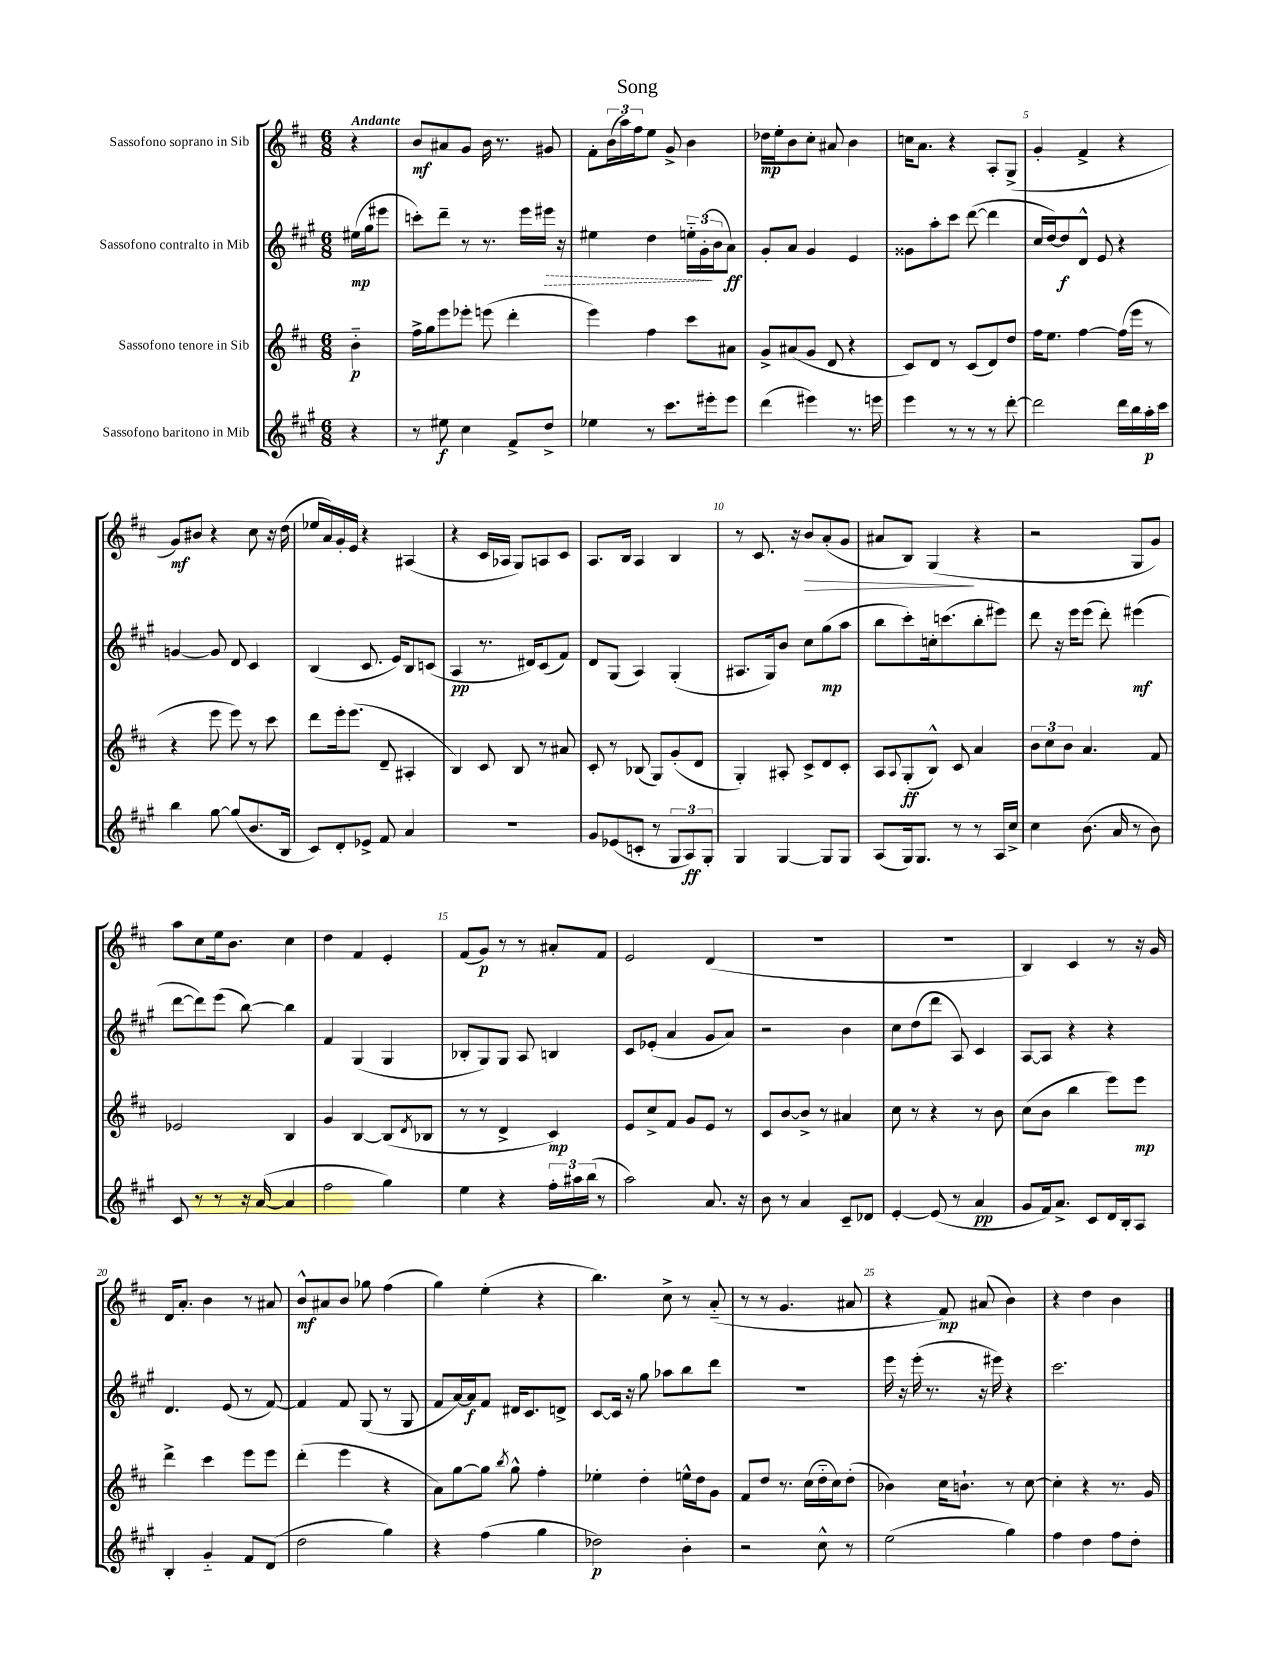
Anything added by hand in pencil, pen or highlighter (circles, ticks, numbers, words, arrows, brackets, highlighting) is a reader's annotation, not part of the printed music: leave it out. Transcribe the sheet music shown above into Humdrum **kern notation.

**kern	**dynam	**kern	**dynam	**kern	**dynam	**kern	**dynam
*part4	*part4	*part3	*part3	*part2	*part2	*part1	*part1
*staff4	*staff4	*staff3	*staff3	*staff2	*staff2	*staff1	*staff1
*I"Sassofono baritono in Mib	*	*I"Sassofono tenore in Sib	*	*I"Sassofono contralto in Mib	*	*I"Sassofono soprano in Sib	*
*clefG2	*	*clefG2	*	*clefG2	*	*clefG2	*
*k[f#c#g#]	*	*k[f#c#]	*	*k[f#c#g#]	*	*k[f#c#]	*
*M6/8	*	*M6/8	*	*M6/8	*	*M6/8	*
=	=	=	=	=	=	=	=
!	!	!	!	!	!	!LO:TX:a:B:t=Andante	!
4r	.	4b\	p	(16ee#X\LL	mp	4r	.
.	.	.	.	16gg#\J	.	.	.
.	.	.	.	8eee#X\J	.	.	.
=1	=1	=1	=1	=1	=1	=1	=1
8r	.	16ff#^\LL	.	8cccn'\L)	.	8b/L	mf
.	.	16gg\J	.	.	.	.	.
8ee#X\	f	8eee\	.	8ddd~\J	.	8a#X/	.
4cc#\	.	8eee-X'\J	.	8r	.	8g/J	.
.	.	(8eeen\	.	8.r	.	16b\	.
.	.	.	.	.	.	8.r	.
8f#^/L	.	4ddd'\	.	.	.	.	.
.	.	.	.	16eee\LL	.	.	.
!	!	!	!	!	!LO:HP:b	!	!
8dd^/J	.	.	.	16eee#X\JJ	>	8g#X/	.
.	.	.	.	16r	.	.	.
=2	=2	=2	=2	=2	=2	=2	=2
4ee-X\	.	4eee\)	.	4ee#X\	.	8f#'\L	.
.	.	.	.	.	.	(24b\L	.
.	.	.	.	.	.	24aa\)	.
.	.	.	.	.	.	24ff#\J	.
8r	.	4ff#\	.	4dd\	.	8ee\J	.
8.ccc#\L	.	.	.	.	.	8g^/	.
.	.	8ccc#\L	.	24een\LL	.	4b\	.
.	.	.	.	(24g#'\	.	.	.
16eee#X'\k	.	.	.	.	.	.	.
.	.	.	.	24b\J	]	.	.
8eee#\J	.	8a#X\J	.	8a\J)	ff	.	.
=3	=3	=3	=3	=3	=3	=3	=3
(4ddd\	.	8g^/L	.	8g#'/L	.	16dd-X\LL	mp
.	.	.	.	.	.	16ee'\J	.
.	.	(8a#X/	.	8a/J	.	8b\	.
4eee#X\)	.	8g/J	.	4g#/	.	8cc#'\J	.
.	.	8d/	.	.	.	8a#X/	.
8.r	.	4r	.	4e/	.	4b\	.
16eeen\	.	.	.	.	.	.	.
=4	=4	=4	=4	=4	=4	=4	=4
4eee\	.	8c#/L)	.	8g##X\L	.	16ccn\KL	.
.	.	.	.	.	.	8.a\J	.
.	.	8d/J	.	8aa'\	.	.	.
8r	.	8r	.	8ccc#\J	.	4r	.
8r	.	(8c#/L	.	([8ddd\	.	.	.
8r	.	8d/)	.	4ddd\]	.	8A'/L	.
[8ddd'\	.	8dd/J	.	.	.	(8G^/J	.
=5	=5	=5	=5	=5	=5	=5	=5
2ddd\]	.	16ff#\KL	.	16cc#/LL	.	4g'/	.
.	.	8.ee\J	.	[16dd/J)	.	.	.
.	.	.	.	8dd/]	f	.	.
.	.	[4ff#\	.	8d^^/J	.	4f#^/	.
.	.	.	.	8e/	.	.	.
16ddd\LL	.	(16ff#\LL]	.	4r	.	4r	.
16bb\	.	16eee\JJ	.	.	.	.	.
16aa'\	p	8r	.	.	.	.	.
16ccc#\JJ	.	.	.	.	.	.	.
!!LO:LB:g=z
=6	=6	=6	=6	=6	=6	=6	=6
4bb\	.	4r	.	[4gn/	.	8g/L)	mf
.	.	.	.	.	.	8b#X/J	.
[8gg#\	.	8eee\	.	8g/]	.	4r	.
(8gg#/L]	.	8eee\)	.	8d/	.	.	.
8.b/	.	8r	.	4c#/	.	8cc#\	.
.	.	8ccc#\	.	.	.	16r	.
16B/Jk	.	.	.	.	.	(16dd\	.
=7	=7	=7	=7	=7	=7	=7	=7
8c#/L)	.	8ddd\L	.	(4B/	.	16ee-X/LL	.
.	.	.	.	.	.	16a/)	.
8d'/	.	16eee'\k	.	.	.	16g'/	.
.	.	(8.eee\J	.	.	.	16e/JJ	.
8e-X^/J	.	.	.	8.c#/	.	4r	.
8f#/	.	8d~/	.	.	.	.	.
.	.	.	.	16e/KL)	.	.	.
4a/	.	4A#X'/	.	8B/	.	(4A#X/	.
.	.	.	.	(8cn/J	.	.	.
=8	=8	=8	=8	=8	=8	=8	=8
2.r	.	4B/)	.	4A/	pp	4r	.
.	.	8c#/	.	8.r	.	16c#/LL	.
.	.	.	.	.	.	16A-X/JJ	.
.	.	8B/	.	.	.	8G/L)	.
.	.	.	.	16d#X/KL)	.	.	.
.	.	8r	.	(8c#/	.	8An/	.
.	.	8a#X/	.	8f#/J)	.	8c#/J	.
=9	=9	=9	=9	=9	=9	=9	=9
8g#/L	.	8c#'/	.	8d/L	.	8.A/L	.
(8e-X/	.	8r	.	(8G#/J	.	.	.
.	.	.	.	.	.	16B/Jk	.
8cn'/J	.	(8B-X/	.	4A/)	.	4A/	.
8r	.	8G/L)	.	.	.	.	.
12G#/L	.	(8g'/	.	(4G#'/	.	4B/	.
12A/)	ff	.	.	.	.	.	.
.	.	8d/J	.	.	.	.	.
12G#'/J	.	.	.	.	.	.	.
=10	=10	=10	=10	=10	=10	=10	=10
4G#/	.	4G'/)	.	8.A#X/L	.	8r	.
.	.	.	.	.	.	8.c#/	.
.	.	.	.	16G#/k)	.	.	.
[4G#/	.	8A#X'/	.	8b/J	.	.	.
.	.	.	.	.	.	16r	.
!	!	!	!	!	!	!	!LO:HP:b
.	.	8c#^/L	.	8cc#\L	.	8b/L	>
8G#/L]	.	8d/	.	(8gg#\	mp	(8a'/	.
8G#/J	.	8c#'/J	.	8aa\J	.	8g/J	.
=11	=11	=11	=11	=11	=11	=11	=11
(8A/L	.	8A/L	.	8bb\L	.	8a#X/L	.
.	.	8qqA/	.	.	.	.	.
16G#/k)	.	(8G'/	ff	8ccc#'\)	.	8B/J)	.
8.G#/J	.	.	.	.	.	.	.
.	.	8B^^/J)	.	16ccn'\k	.	(4G/	.
.	.	.	.	(8.cccn\	.	.	.
8r	.	8c#/	.	.	.	.	.
8r	.	4a/	.	8bb'\	.	4r	]
16A/LL	.	.	.	8eee#X\J)	.	.	.
16cc#^/JJ	.	.	.	.	.	.	.
=12	=12	=12	=12	=12	=12	=12	=12
4cc#\	.	12b\L	.	8ddd\	.	2r	.
.	.	12cc#\	.	.	.	.	.
.	.	.	.	16r	.	.	.
.	.	12b\J	.	.	.	.	.
.	.	.	.	16eee\KL	.	.	.
(8.b\	.	4.a/	.	(8eee\J	.	.	.
.	.	.	.	8ddd'\)	.	.	.
16a/	.	.	.	.	.	.	.
8r	.	.	.	(4eee#X\	mf	8G/L	.
8b\)	.	8f#/	.	.	.	8g/J)	.
!!LO:LB:g=z
=13	=13	=13	=13	=13	=13	=13	=13
8c#/	.	2e-X/	.	[8ddd\L	.	8aa\L	.
8r	.	.	.	8ddd\])	.	8cc#\	.
8r	.	.	.	(8eee\J	.	16ee\k	.
.	.	.	.	.	.	8.b\J	.
16r	.	.	.	[8bb\)	.	.	.
([16a/	.	.	.	.	.	.	.
4a/]	.	4B/	.	4bb\]	.	4cc#\	.
=14	=14	=14	=14	=14	=14	=14	=14
2ff#\	.	4g/	.	4f#/	.	4dd\	.
.	.	[4B/	.	(4G#/	.	4f#/	.
4gg#\)	.	(8B/L]	.	4G#/	.	4e'/	.
.	.	8qd/	.	.	.	.	.
.	.	8B-X/J	.	.	.	.	.
=15	=15	=15	=15	=15	=15	=15	=15
4ee\	.	8r	.	8B-X'/L	.	(8f#/L	.
.	.	8r	.	8G#/)	.	8g/J)	p
4r	.	4d^/	.	8G#/J	.	8r	.
.	.	.	.	8A/	.	8r	.
24ff#'\LL	.	4c#/)	mp	4Bn/	.	8a#X'/L	.
24aa#X\	.	.	.	.	.	.	.
(24bb\JJ	.	.	.	.	.	.	.
8r	.	.	.	.	.	8f#/J	.
=16	=16	=16	=16	=16	=16	=16	=16
2aa\)	.	8e/L	.	8c#/L	.	2e/	.
.	.	8cc#^/	.	(8e-X'/J	.	.	.
.	.	8f#/J	.	4a/	.	.	.
.	.	8g/L	.	.	.	.	.
8.a/	.	8e/J	.	8g#/L	.	(4d/	.
.	.	8r	.	8a/J)	.	.	.
16r	.	.	.	.	.	.	.
=17	=17	=17	=17	=17	=17	=17	=17
8b\	.	8c#/L	.	2r	.	2.r	.
8r	.	[8b/	.	.	.	.	.
4a/	.	8b^/J]	.	.	.	.	.
.	.	8r	.	.	.	.	.
8c#~/L	.	4a#X/	.	4b\	.	.	.
8d-X/J	.	.	.	.	.	.	.
=18	=18	=18	=18	=18	=18	=18	=18
[4e'/	.	8cc#\	.	8cc#\L	.	2.r	.
.	.	8r	.	(8dd\	.	.	.
(8e/]	.	4r	.	8ddd\J	.	.	.
8r	.	.	.	8A/)	.	.	.
4a/	pp	8r	.	4c#/	.	.	.
.	.	8b\	.	.	.	.	.
=19	=19	=19	=19	=19	=19	=19	=19
8g#/L	.	(8cc#\L	.	[8A/L	.	4B/)	.
16f#/k)	.	8b\J	.	8A/J]	.	.	.
8.a^/J	.	.	.	.	.	.	.
.	.	4bb\	.	4r	.	4c#/	.
8c#/L	.	.	.	.	.	.	.
16d/L	.	8eee\L)	.	4r	.	8r	.
16B'/J	.	.	.	.	.	.	.
8A/J	.	8eee\J	mp	.	.	16r	.
.	.	.	.	.	.	16g/	.
!!LO:LB:g=z
=20	=20	=20	=20	=20	=20	=20	=20
4B'/	.	4ddd^\	.	4.d/	.	16d/KL	.
.	.	.	.	.	.	8.a'/J	.
4g#/	.	4ccc#\	.	.	.	4b\	.
.	.	.	.	(8e/	.	.	.
8f#/L	.	8eee\L	.	8r	.	8r	.
(8d/J	.	8eee\J	.	[8f#/)	.	8a#X/	.
=21	=21	=21	=21	=21	=21	=21	=21
2dd\	.	(4ddd'\	.	4f#/]	.	8b^^/L	mf
.	.	.	.	.	.	8a#X/	.
.	.	4eee\	.	8f#/	.	8b/J	.
.	.	.	.	(8G#/	.	8gg-X\	.
4gg#\)	.	4r	.	8r	.	(4ff#\	.
.	.	.	.	8G#/	.	.	.
=22	=22	=22	=22	=22	=22	=22	=22
4r	.	8a\L)	.	8f#/L	.	4gg\)	.
.	.	[8gg\	.	[16a/L)	.	.	.
.	.	.	.	16a/J]	f	.	.
(4ff#\	.	8gg\J]	.	8f#/J	.	(4ee'\	.
.	.	8qbb/	.	.	.	.	.
.	.	8gg^^\	.	16d#X/KL	.	.	.
.	.	.	.	8.c#/	.	.	.
4gg#\	.	4ff#'\	.	.	.	4r	.
.	.	.	.	8dn^/J	.	.	.
=23	=23	=23	=23	=23	=23	=23	=23
2dd-X\)	p	4ee-X'\	.	[8c#/L	.	4.bb\)	.
.	.	.	.	16c#/Jk]	.	.	.
.	.	.	.	16r	.	.	.
.	.	4dd'\	.	8gg#\	.	.	.
.	.	.	.	8aa-X\L	.	8cc#^\	.
4b'\	.	16een^^\LL	.	8bb\	.	8r	.
.	.	16dd\J	.	.	.	.	.
.	.	8g\J	.	8ddd\J	.	(8a/	.
=24	=24	=24	=24	=24	=24	=24	=24
2r	.	8f#/L	.	2.r	.	8r	.
.	.	8dd/J	.	.	.	8r	.
.	.	8.r	.	.	.	4.g/	.
.	.	(16cc#\LL	.	.	.	.	.
8cc#^^\	.	16dd\	.	.	.	.	.
.	.	16cc#\J)	.	.	.	.	.
8r	.	(8dd'\J	.	.	.	8a#X/	.
=25	=25	=25	=25	=25	=25	=25	=25
(2ee\	.	4b-X\)	.	16eee\	.	4r	.
.	.	.	.	16r	.	.	.
.	.	.	.	(16eee'\	.	.	.
.	.	.	.	8.r	.	.	.
.	.	16cc#\KL	.	.	.	8f#/)	mp
.	.	8.bn`\J	.	.	.	.	.
.	.	.	.	16r	.	(8a#X/	.
.	.	.	.	16eee#X\)	.	.	.
4gg#\)	.	8r	.	4r	.	4b\)	.
.	.	[8cc#\	.	.	.	.	.
=26	=26	=26	=26	=26	=26	=26	=26
4ff#\	.	4cc#'\]	.	2.ccc#\	.	4r	.
4dd\	.	4r	.	.	.	4dd\	.
8ff#\L	.	8.r	.	.	.	4b\	.
8dd'\J	.	.	.	.	.	.	.
.	.	16g/	.	.	.	.	.
==	==	==	==	==	==	==	==
*-	*-	*-	*-	*-	*-	*-	*-
